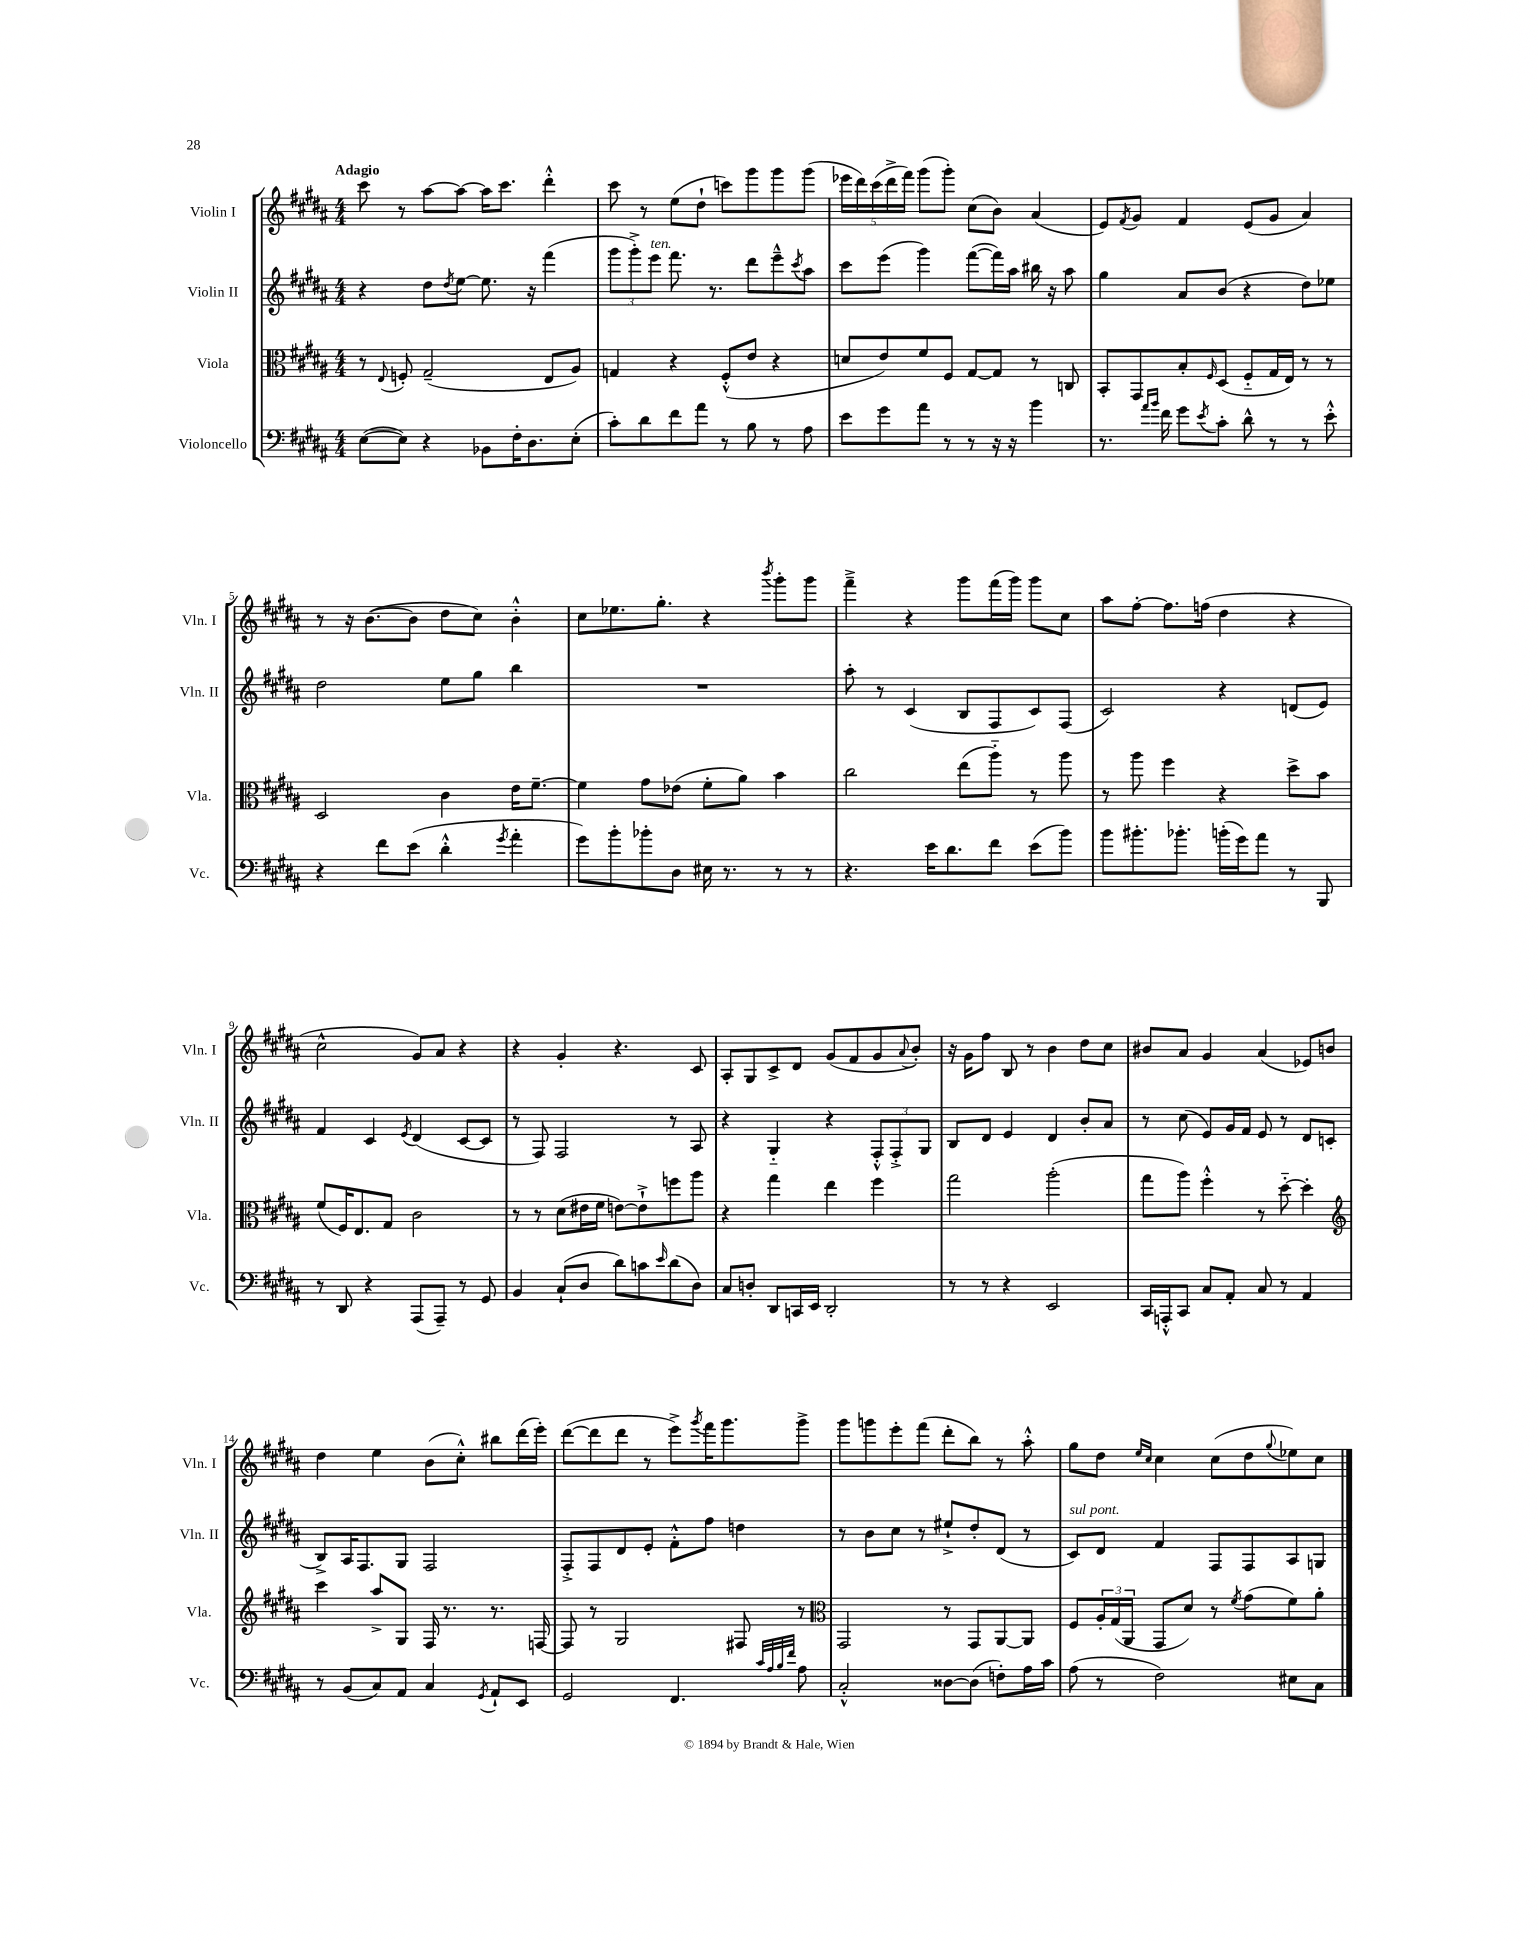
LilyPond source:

<<
\new StaffGroup <<
\new Staff = "s0" \with { instrumentName = "Violin I" shortInstrumentName = "Vln. I" } {
    \clef treble \key b \major \numericTimeSignature \time 4/4 \tempo "Adagio"
    cis'''8 r8 ais''8~ ais''8~ ais''16 cis'''8. dis'''4-.-^ |
    cis'''8 r8 e''8( dis''8-! c'''8) gis'''8 gis'''8 gis'''8( |
    \tuplet 5/4 { ees'''16 dis'''16) cis'''16( dis'''16-> fis'''16) } gis'''8( gis'''8-.) cis''8( b'8) ais'4( |
    e'8) \acciaccatura { fis'8 } gis'8 fis'4 e'8( gis'8 ais'4) |
    r8 r16 b'8.~( b'8 dis''8 cis''8) b'4-.-^ |
    cis''8 ees''8. gis''8.-. r4 \acciaccatura { b'''8 } gis'''8-. gis'''8 |
    fis'''4---> r4 gis'''8 fis'''16( gis'''16) gis'''8 cis''8 |
    ais''8 fis''8~-. fis''8. f''16( dis''4 r4 |
    cis''2-^ gis'8) ais'8 r4 |
    r4 gis'4-. r4. cis'8 |
    ais8-. gis8 cis'8-> dis'8 gis'8( fis'8 gis'8 \appoggiatura { ais'8 } b'8-.) |
    r16 gis'16 fis''8 b8 r8 b'4 dis''8 cis''8 |
    bis'8 ais'8 gis'4 ais'4( ees'8) b'8 |
    dis''4 e''4 b'8( cis''8-.-^) bis''8 dis'''16( e'''16-.) |
    dis'''8~( dis'''8 dis'''8 r8 e'''8->) \acciaccatura { gis'''8 } fis'''16 gis'''8. gis'''8-> |
    gis'''8 g'''8 e'''8-. fis'''8( dis'''8-. b''8) r8 ais''8-.-^ |
    gis''8 dis''8 \grace { e''16 cis''16 } cis''4 cis''8( dis''8 \appoggiatura { gis''8 } ees''8) cis''8 \bar "|." |
}
\new Staff = "s1" \with { instrumentName = "Violin II" shortInstrumentName = "Vln. II" } {
    \clef treble \key b \major \numericTimeSignature \time 4/4
    r4 dis''8 \acciaccatura { dis''8 } e''8~ e''8. r16 fis'''4( |
    \tuplet 3/2 { gis'''8 gis'''8-.->) e'''8^\markup { \italic "ten." } } fis'''8. r8. dis'''8 e'''8---^ \acciaccatura { cis'''8 } ais''8 |
    cis'''8 e'''8( gis'''4) fis'''8~( fis'''16) ais''16 bis''16 r16 ais''8 |
    gis''4 ais'8 b'8( r4 dis''8) ees''8 |
    dis''2 e''8 gis''8 b''4 |
    R1 |
    ais''8-. r8 cis'4( b8 fis8 cis'8) fis8( |
    cis'2) r4 d'8( e'8) |
    fis'4 cis'4 \acciaccatura { e'8 } dis'4( cis'8~ cis'8 |
    r8 fis8) fis2 r8 ais8 |
    r4 gis4-_ r4 \tuplet 3/2 { fis8-.-^ fis8-.-> gis8 } |
    b8 dis'8 e'4 dis'4 b'8-. ais'8 |
    r8 cis''8( e'8) gis'16 fis'16 e'8 r8 dis'8 c'8( |
    b8->) ais16 fis8. gis8 fis2 |
    fis8-.-> fis8 dis'8 e'8-. fis'8-.-^ fis''8 d''4 |
    r8 b'8 cis''8 r8 eis''8-!-> dis''8-. dis'8( r8 |
    cis'8^\markup { \italic "sul pont." }) dis'8 fis'4 fis8 fis8 ais8 g8 \bar "|." |
}
\new Staff = "s2" \with { instrumentName = "Viola" shortInstrumentName = "Vla." } {
    \clef alto \key b \major \numericTimeSignature \time 4/4
    r8 \appoggiatura { e8 } f8-. gis2--( e8 ais8) |
    g4 r4 fis8-.-^( e'8 r4 |
    d'8 e'8) fis'8 fis8 gis8~ gis8 r8 c8 |
    b,8-. gis,8 b8-. \grace { fis16 } dis8( fis8-_ gis16 e16) r8 r8 |
    dis2 cis'4 e'16 fis'8.~-- |
    fis'4 gis'8 ees'8( fis'8-. ais'8) b'4 |
    cis''2 e''8( ais''8-_) r8 ais''8 |
    r8 ais''8 fis''4 r4 dis''8-> b'8 |
    fis'8( fis16) e8. gis8 cis'2 |
    r8 r8 dis'8( eis'16 fis'16 e'8~) e'8-!-> f''8 ais''8 |
    r4 gis''4 e''4 fis''4 |
    gis''2 ais''2-.( |
    gis''8 ais''8) fis''4-.-^ r8 dis''8~-_ dis''4-. |
    \clef treble cis'''4 ais''8-> gis8 fis16 r8. r8. f16~ |
    f8 r8 gis2 fis8 r8 |
    \clef alto gis,2 r8 gis,8 ais,8~ ais,8 |
    fis8 \tuplet 3/2 { ais16-. gis16( ais,16 } gis,8 dis'8) r8 \acciaccatura { fis'8 } gis'8( fis'8) ais'8-. \bar "|." |
}
\new Staff = "s3" \with { instrumentName = "Violoncello" shortInstrumentName = "Vc." } {
    \clef bass \key b \major \numericTimeSignature \time 4/4
    e8~( e8) r4 bes,8 fis16-. dis8. e8-.( |
    cis'8-.) dis'8 fis'8 ais'8 r8 b8 r8 ais8 |
    e'8 gis'8 ais'8 r8 r8 r16 r16 b'4 |
    r8. \grace { ais'16 b'16 } fis'16 gis'8 \acciaccatura { e'8 } cis'8-. dis'8-^ r8 r8 e'8-.-^ |
    r4 fis'8 e'8( dis'4-.-^ \acciaccatura { gis'8 } ais'4-. |
    gis'8) b'8-. bes'8-. dis8 eis16 r8. r8 r8 |
    r4. e'16 dis'8. fis'8 e'8( b'8) |
    b'8 bis'8.-. bes'8.-. b'16-.( gis'16) ais'8 r8 b,,8 |
    r8 dis,8 r4 ais,,8( ais,,8--) r8 gis,8 |
    b,4 cis8-!( dis8 dis'8) c'8 \grace { e'16 } dis'8( dis8) |
    cis8 d8-. dis,8 c,16 e,16 dis,2-. |
    r8 r8 r4 e,2 |
    cis,16 a,,16-.-^ cis,8 cis8 ais,8-. cis8 r8 ais,4 |
    r8 b,8( cis8) ais,8 cis4 \acciaccatura { gis,8 } ais,8-! e,8 |
    gis,2 fis,4. \grace { cis'32 ais32 b32 fis'32 } ais8 |
    cis2-.-^ disis8~ disis8( f8-.) ais16 cis'16 |
    ais8( r8 fis2) eis8 cis8 \bar "|." |
}
>>
>>
